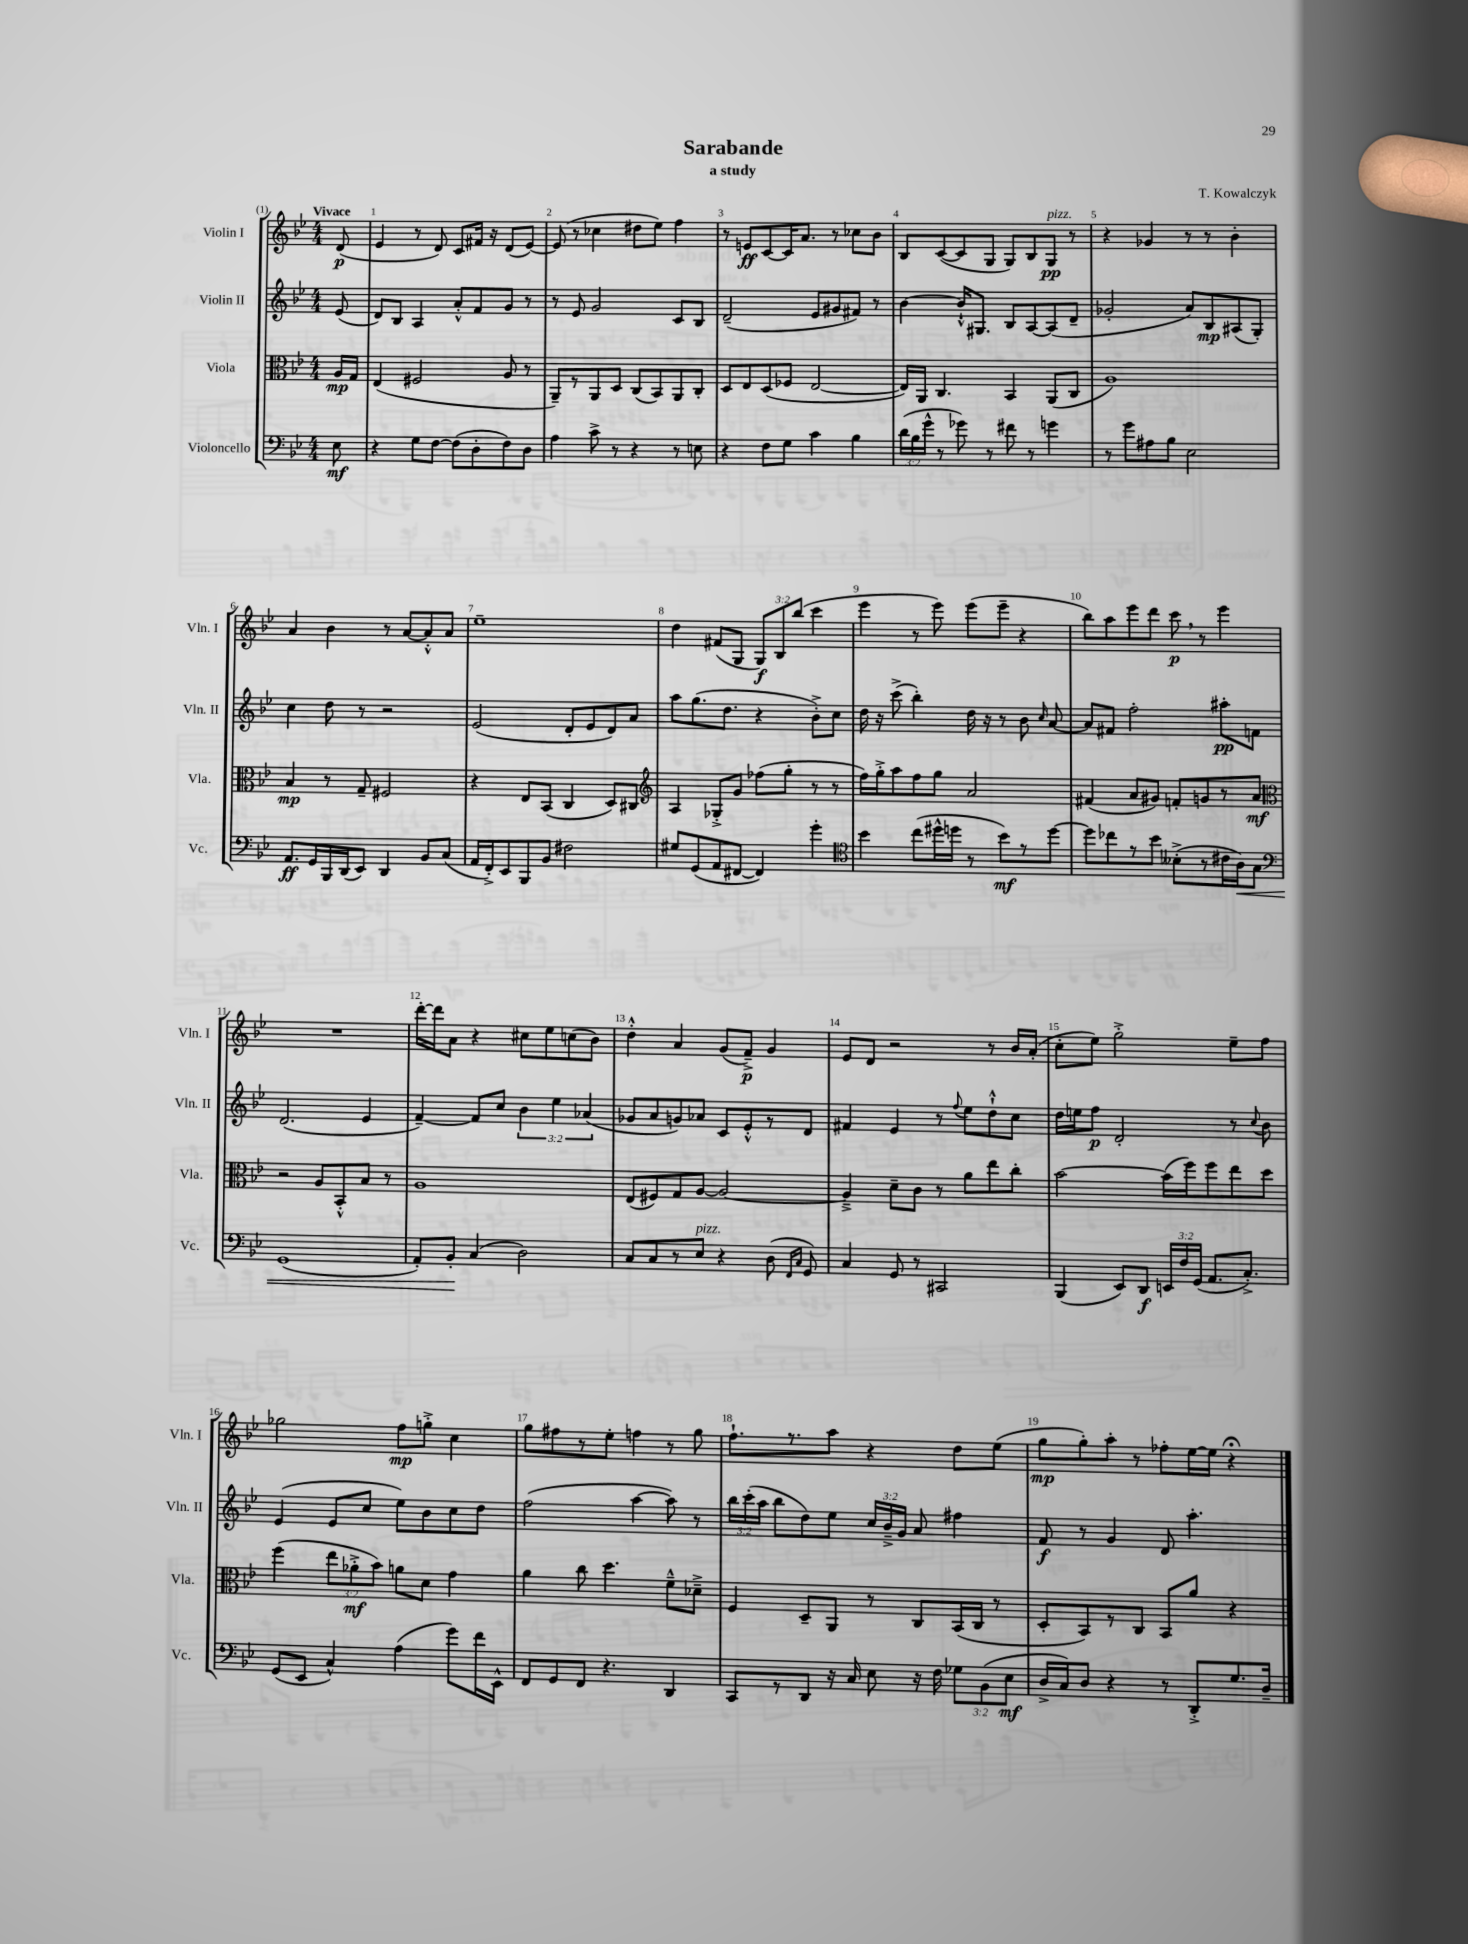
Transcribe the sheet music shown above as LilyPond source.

\header { title = "Sarabande" composer = "T. Kowalczyk" subtitle = "a study" }
<<
\new StaffGroup <<
\new Staff = "s0" \with { instrumentName = "Violin I" shortInstrumentName = "Vln. I" } {
    \clef treble \key bes \major \numericTimeSignature \time 4/4 \override Staff.TupletNumber.text = #tuplet-number::calc-fraction-text \partial 8 \tempo "Vivace"
    \autoBeamOff d'8\p( |
    ees'4 r8 d'8) c'8[ fis'16] r16 d'8[( ees'8]~) |
    ees'8( r8 ces''4 dis''8[ ees''8]) f''4 |
    r8 e'8[\ff c'8~ c'16 a'8.] r8 ces''8[ bes'8] |
    bes8[ c'8~( c'8 g8] g8[) bes8 g8]\pp^\markup { \italic "pizz." } r8 |
    r4 ges'4 r8 r8 bes'4-. |
    a'4 bes'4 r8 a'8[~ a'8-.-^ a'8] |
    ees''1-- |
    d''4 fis'8[( g8] \tuplet 3/2 { g8[\f) bes8 bes''8]( } c'''4 |
    ees'''4 r8 ees'''8) ees'''8[( ees'''8]-- r4 |
    bes''8[) a''8 ees'''8 d'''8] c'''8\p \breathe r8 ees'''4 |
    R1 |
    d'''16[~-. d'''16 a'8] r4 cis''8[ ees''8 c''8( bes'8]) |
    d''4-.-^ a'4 g'8[( f'8]--->\p) g'4 |
    ees'8[ d'8] r2 r8 bes'16[ a'16]-.( |
    c''8[-. ees''8]) g''2-.-> ees''8[-- f''8] |
    ges''2 f''8[\mp g''8]-.-> c''4 |
    g''8[ fis''8 r8 ees''8]-. f''4 r8 g''8 |
    f''8.[-! r8. a''8] r4 d''8[ ees''8]( |
    g''8[\mp g''8-.) a''8]-. r8 fes''8[-. ees''16~ ees''16] r4\fermata \bar "|." |
}
\new Staff = "s1" \with { instrumentName = "Violin II" shortInstrumentName = "Vln. II" } {
    \clef treble \key bes \major \numericTimeSignature \time 4/4 \override Staff.TupletNumber.text = #tuplet-number::calc-fraction-text \partial 8
    \autoBeamOff ees'8( |
    d'8[) bes8] a4 a'8[-.-^ f'8 g'8] r8 |
    r8 ees'8 g'2 c'8[ bes8] |
    d'2--( ees'8[ gis'8 fis'8]) r8 |
    bes'4~ bes'16[-!-^ gis8.] bes8[ a8~ a8( d'8]-- |
    ges'2-. a'8[) bes8\mp ais8( g8]-.) |
    c''4 d''8 r8 r2 |
    ees'2( d'8[-. ees'8 d'8) a'8] |
    a''8[ g''8.( d''8.] r4 bes'8[-.->) c''8] |
    d''16 r16 c'''8->( bes''4-.) d''16 r16 r8 bes'8 \grace { c''16 } a'8~ |
    a'8[ fis'8] f''2-. ais''8[-.\pp f'8] |
    d'2.( ees'4 |
    f'4~--) f'8[ c''8] \tuplet 3/2 { bes'4 ees''4 aes'4( } |
    ges'8[ a'8 g'8) aes'8] c'8[ ees'8-.-^ r8 d'8] |
    fis'4 ees'4 r8 \appoggiatura { f''8 } ees''8[ d''8-!-^ c''8] |
    d''16[ e''16 f''8]\p d'2-. r8 \appoggiatura { c''8 } bes'8 |
    ees'4( ees'8[ c''8] ees''8[) bes'8 c''8 d''8] |
    f''2( a''4~ a''8) r8 |
    \tuplet 3/2 { bes''16[ c'''16-.( a''16] } bes''8[ d''8) ees''8] \tuplet 3/2 { c''16[ bes'16---> g'16] } a'8 fis''4 |
    f'8\f r8 g'4 d'8 a''4.-. \bar "|." |
}
\new Staff = "s2" \with { instrumentName = "Viola" shortInstrumentName = "Vla." } {
    \clef alto \key bes \major \numericTimeSignature \time 4/4 \override Staff.TupletNumber.text = #tuplet-number::calc-fraction-text \partial 8
    \autoBeamOff a16[\mp g16] |
    ees4( fis2 a8 r8 |
    a,8[--) r8 a,8 d8] c8[( bes,8) a,8 c8]-. |
    d8[ ees8 d8( fes8] ees2~ |
    ees16[) a,16] c4. bes,4 a,8[( c8] |
    a1) |
    bes4\mp r8 g8-- fis2 |
    r4 ees8[ bes,8]( c4 d8[) cis8] |
    \clef treble a4 ges8[-.-> g'8] fes''8[( g''8]-. r8 r8 |
    f''16[) g''16-.-> a''8 f''8 g''8] a'2 |
    fis'4( a'8[ gis'8]) f'8[-. g'8 r8 a'8]\mf |
    \clef alto r2 a8[ bes,8-.-^ bes8] r8 |
    a1 |
    ees8[( fis8) g8 a8]~ a2~ |
    a4---> d'8[-- c'8] r8 a'8[ ees''8 c''8]-. |
    bes'2~ bes'16[( f''16) f''8 ees''8 d''8] |
    f''4( \tuplet 3/2 { ees''8[ aes'8-.->\mf bes'8]) } a'8[ d'8] g'4 |
    a'4 c''8 d''4. f'8[---^ des'8]---> |
    f4 d8[-- a,8] r8 c8[ bes,16( c16] r8 |
    d8[-. bes,8) r8 c8] bes,8[ a'8] r4 \bar "|." |
}
\new Staff = "s3" \with { instrumentName = "Violoncello" shortInstrumentName = "Vc." } {
    \clef bass \key bes \major \numericTimeSignature \time 4/4 \override Staff.TupletNumber.text = #tuplet-number::calc-fraction-text \partial 8
    \autoBeamOff ees8\mf |
    r4 g8[ f8]~ f8[( d8-. f8) d8] |
    a4 c'8-> r8 r4 r8 e8 |
    r4 f8[ g8] c'4 bes4 |
    \tuplet 3/2 { d'16[( bes16 g'16]-^ } r8 ges'8) r8 fis'8 r8 g'4 |
    r8 g'8[ ais8 bes8] ees2 |
    a,8.[\ff g,16 bes,,16 d,16( ees,8]) d,4 bes,8[ c8]( |
    a,16[ f,16-.->) ees,8 bes,,8 bes,8] fis2 |
    gis8[ g,8( a,8 fis,8]~ fis,4) g'4-. |
    \clef tenor bes'4 c''8[( dis''16-^ d''16] r8 bes'8[\mf) r8 d''8]~ |
    d''8[ ces''8 r8 bes'8] beses8[-.->( r8 cis'16 a16\<) g8] |
    \clef bass g,1( |
    a,8[-.) bes,8]-.\! c4( d2) |
    c8[ c8 r8 ees8]^\markup { \italic "pizz." } r4 d8( \grace { f,16[ c16] } g,8) |
    c4 g,8 r8 cis,2 |
    bes,,4( ees,8[) d,8]\f \tuplet 3/2 { e,16[ f16 g,16]( } a,8.[ c8.]-.->) |
    g,8[( ees,8] c4-^) a4( g'8[) f'16 ees,16]-^ |
    f,8[ g,8 f,8] r4. d,4 |
    c,8[ r8 d,8] r16 c16 ees8 r16 f16 \tuplet 3/2 { ges8[ bes,8( ees8]\mf } |
    d16[-> c16) d8] r4 r8 d,8[-.-> g8. d16]-- \bar "|." |
}
>>
>>
\layout { \context { \Score \override BarNumber.break-visibility = ##(#f #t #t) barNumberVisibility = #all-bar-numbers-visible } }
